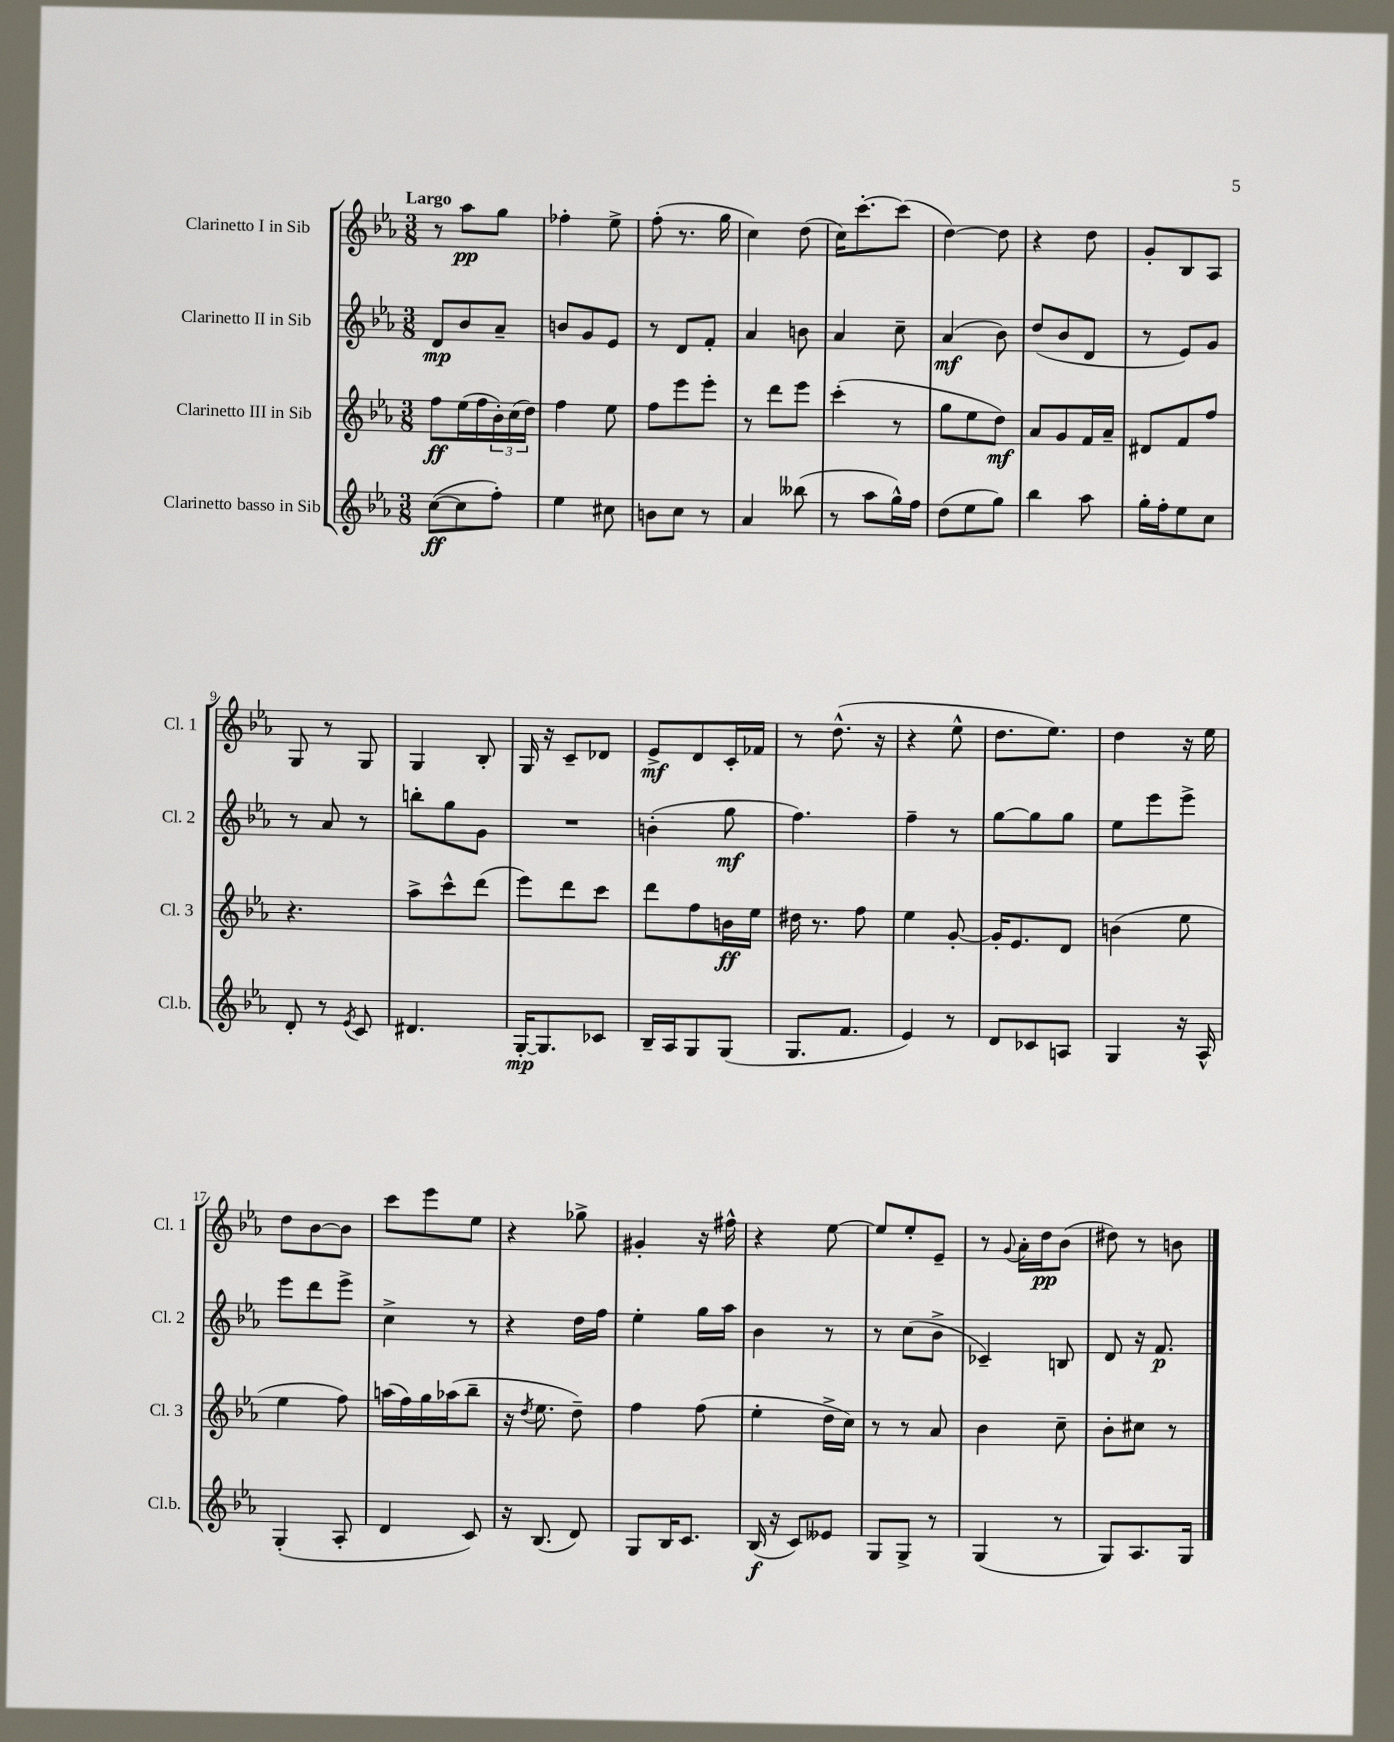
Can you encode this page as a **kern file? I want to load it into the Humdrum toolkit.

**kern	**kern	**kern	**kern
*staff4	*staff3	*staff2	*staff1
*clefG2	*clefG2	*clefG2	*clefG2
*k[b-e-a-]	*k[b-e-a-]	*k[b-e-a-]	*k[b-e-a-]
*M3/8	*M3/8	*M3/8	*M3/8
([8cc	8ff	8d	8r
8cc]	(16ee-	8b-	8aa-
.	16ff	.	.
8ff')	24b-')	8a-~	8gg
.	(24cc	.	.
.	24dd)	.	.
=	=	=	=
4ee-	4ff	8b	4ff-'
.	.	8g	.
8cc#	8ee-	8e-	8ee-^
=	=	=	=
8b	8ff	8r	(8ff'
8cc	8eee-	8d	8.r
8r	8eee-'	8f'	.
.	.	.	16gg
=	=	=	=
4a-	8r	4a-	4cc)
.	8ddd	.	.
(8bb--	8eee-	8b	(8dd
=	=	=	=
8r	(4ccc'	4a-	16cc)
.	.	.	[8.ccc'
8aa-	.	.	.
16gg^^)	8r	8cc~	(8ccc]
16ff	.	.	.
=	=	=	=
(8dd	8gg	(4a-	[4dd)
8ee-	8ee-	.	.
8gg)	8dd)	8b-)	8dd]
=	=	=	=
4bb-	8a-	(8dd	4r
.	8g	8b-	.
8aa-	16f	8d	8dd
.	16a-~	.	.
=	=	=	=
16gg'	8d#	8r	8g'
16ff'	.	.	.
8ee-	8f	8e-)	8B-
8cc	8ff	8g	8A-
=	=	=	=
8d'	4.r	8r	8G
8r	.	8a-	8r
8qe-	.	.	.
8c	.	8r	8G
=	=	=	=
4.d#	8aa-^	8bb'	4G
.	8ccc^^	8gg	.
.	(8ddd	8g	8B-'
=	=	=	=
[16G'	8eee-)	4.r	16G
8.G]	.	.	16r
.	8ddd	.	8c~
8c-	8ccc	.	8d-
=	=	=	=
16B-~	8ddd	(4b'	8e-^
16A-	.	.	.
8G	8ff	.	8d
(8G	16b	8gg	16c'
.	16ee-	.	16f-
=	=	=	=
8.G	16dd#	4.ff)	8r
.	8.r	.	.
.	.	.	(8.dd^^
8.f	.	.	.
.	8ff	.	.
.	.	.	16r
=	=	=	=
4e-)	4ee-	4ff~	4r
8r	[8g'	8r	8ee-^^
=	=	=	=
8d	16g']	[8gg	8.dd
.	8.e-	.	.
8c-	.	8gg]	.
.	.	.	8.ee-)
8A	8d	8gg	.
=	=	=	=
4G	(4b	8ee-	4dd
.	.	8eee-	.
16r	8ee-	8eee-^	16r
16A-^^	.	.	16ee-
=	=	=	=
(4G'	4ee-	8eee-	8dd
.	.	8ddd	[8b-
8A-'	8ff)	8eee-^	8b-]
=	=	=	=
4d	(16aa	4cc^	8ccc
.	16ff)	.	.
.	16gg	.	8eee-
.	(16aa-	.	.
8c)	8bb-~	8r	8ee-
=	=	=	=
16r	16r	4r	4r
.	8qdd	.	.
(8.B-	8.ee-	.	.
8d)	8dd~)	16dd	8gg-^
.	.	16ff	.
=	=	=	=
8G	4ff	4ee-'	4g#'
16B-	.	.	.
8.c	.	.	.
.	(8ff	16gg	16r
.	.	16aa-	16ff#^^
=	=	=	=
(16B-	4ee-'	4b-	4r
16r	.	.	.
8c)	.	.	.
8e--	16dd^	8r	[8ee-
.	16cc)	.	.
=	=	=	=
8G	8r	8r	8ee-]
8G^	8r	(8cc	8ee-'
8r	8a-	8b-^	8e-~
=	=	=	=
(4G	4b-	4c-~)	8r
.	.	.	8qqg
.	.	.	16a-'
.	.	.	16dd
8r	8cc~	8B	(8b-
=	=	=	=
8G)	8b-'	8d	8dd#)
8.A-	8cc#	16r	8r
.	.	8.f	.
.	8r	.	8b
16G	.	.	.
==	==	==	==
*-	*-	*-	*-
